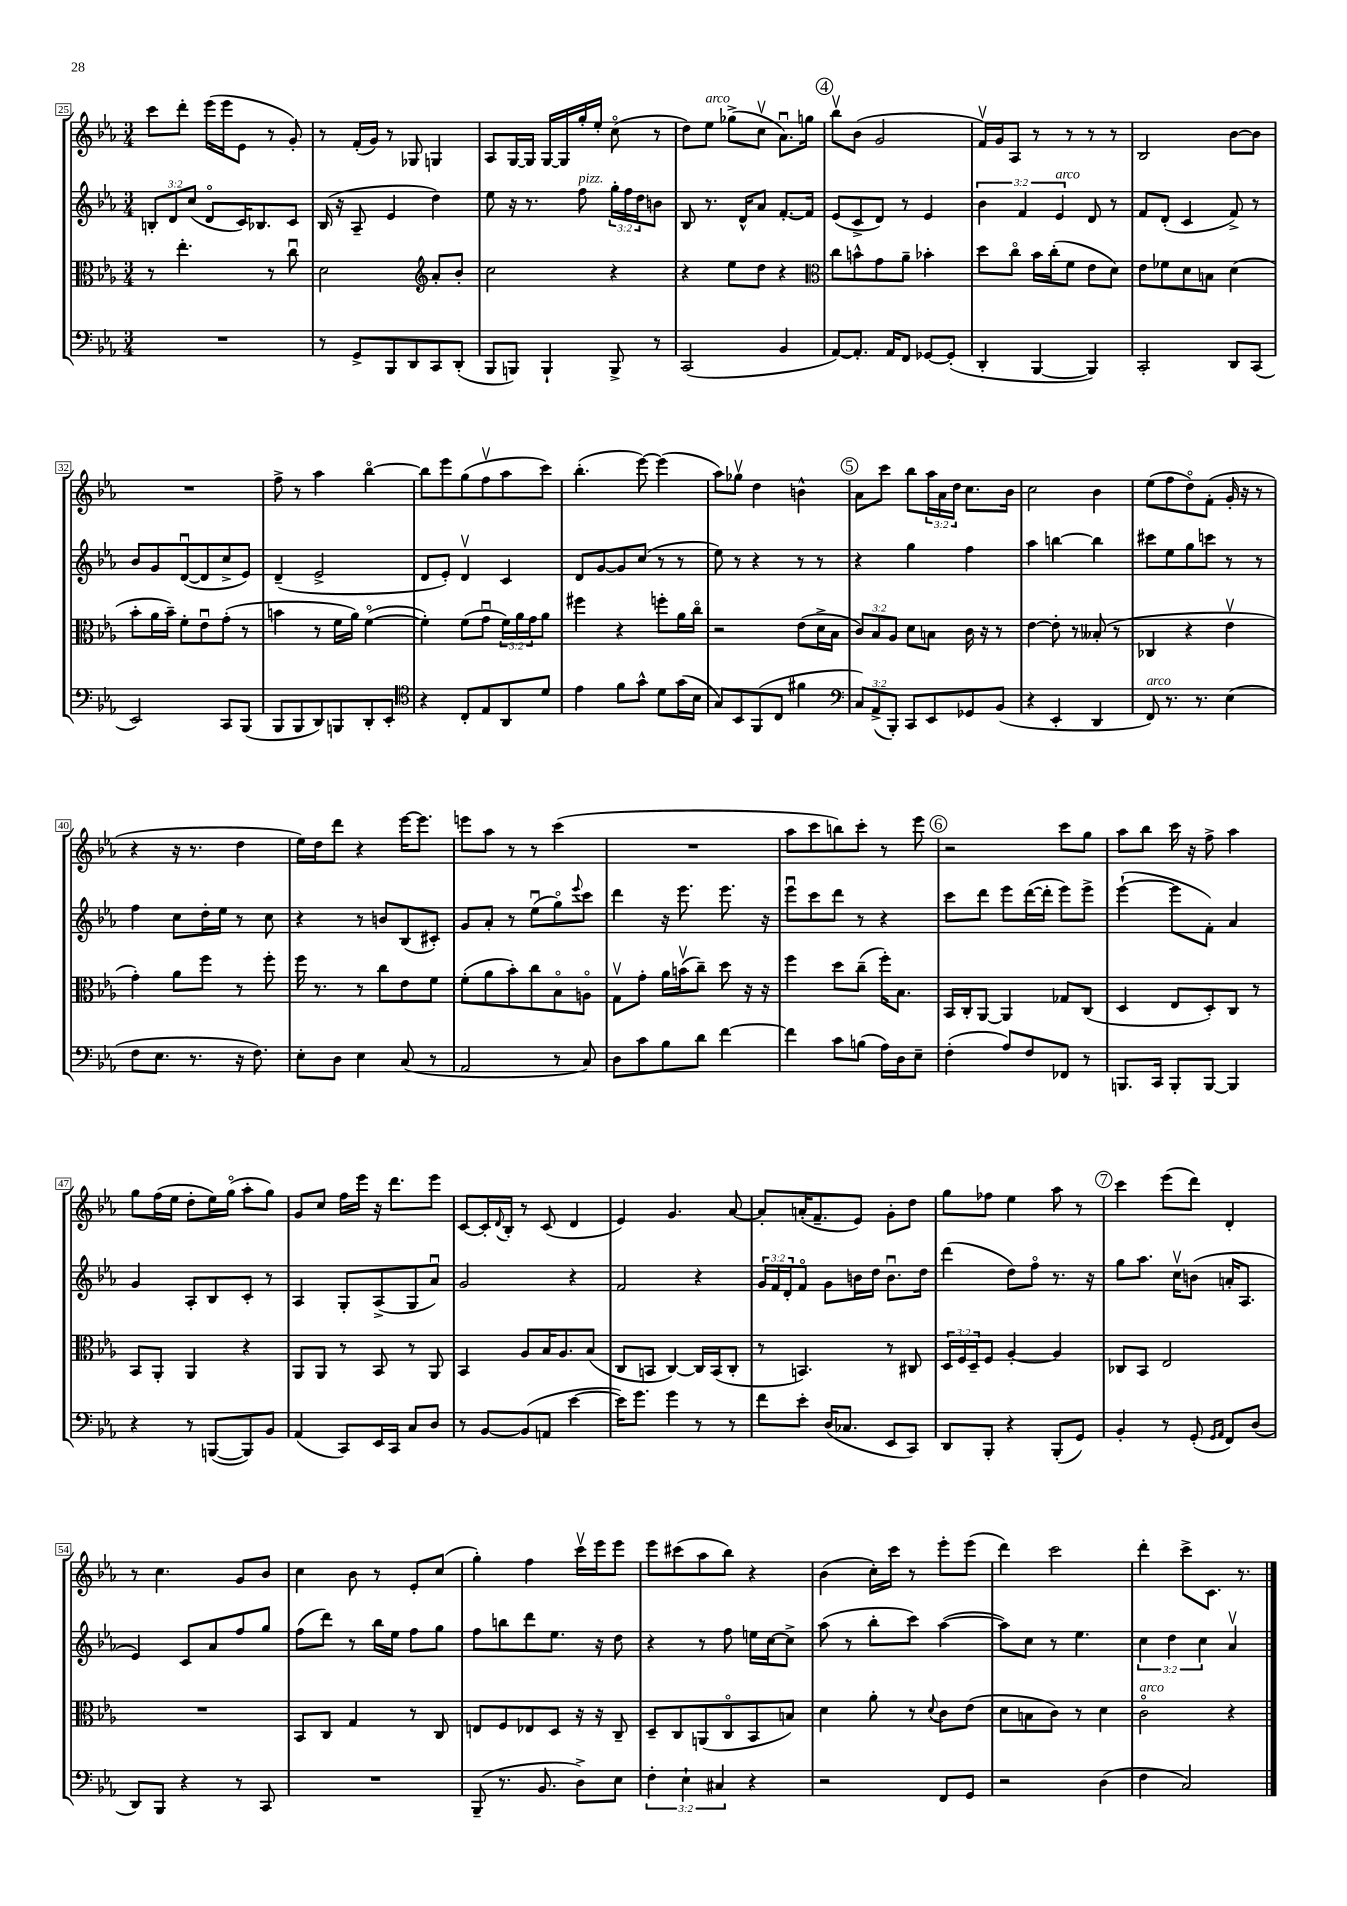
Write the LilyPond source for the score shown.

<<
\new StaffGroup <<
\new Staff = "s0" {
    \clef treble \key ees \major \numericTimeSignature \time 3/4 \override Staff.TupletNumber.text = #tuplet-number::calc-fraction-text
    c'''8 d'''8-. ees'''16( ees'''16 ees'8 r8 g'8-.) |
    r8 f'16-.( g'16) r8 ges8 g4 |
    aes8 g16~ g16 g16~ g16 g''16-. ees''16-. c''8\flageolet( r8 |
    d''8) ees''8^\markup { \italic "arco" } ges''8->( c''8\upbow aes'8.\downbow) g''16 |
    \mark \markup { \circle "4" } bes''8\upbow bes'8( g'2 |
    f'16\upbow) g'16 aes8 r8 r8 r8 r8 |
    bes2 bes'8~ bes'8 |
    R2. |
    f''8-> r8 aes''4 bes''4~\flageolet |
    bes''8 ees'''8 g''8( f''8\upbow aes''8 c'''8) |
    bes''4.-.( ees'''8~) ees'''4( |
    aes''8) ges''8\upbow d''4 b'4-^ |
    \mark \markup { \circle "5" } aes'8 c'''8 bes''8 \tuplet 3/2 { aes''16 aes'16 d''16 } c''8. bes'16 |
    c''2 bes'4 |
    ees''8( f''8 d''8\flageolet) f'8-.( g'16-. r16 r8 |
    r4 r16 r8. d''4 |
    ees''16) d''16 d'''8 r4 ees'''16~ ees'''8. |
    e'''8 aes''8 r8 r8 c'''4( |
    R2. |
    aes''8 c'''8 b''8) c'''8-. r8 ees'''8 |
    \mark \markup { \circle "6" } r2 c'''8 g''8 |
    aes''8 bes''8 c'''16 r16 f''8-> aes''4 |
    g''8 f''16( ees''16 d''8-. ees''16) g''16\flageolet( aes''8-. g''8) |
    g'8 c''8 f''16 ees'''16 r16 d'''8. ees'''8 |
    c'8~ c'16-. \appoggiatura { d'8 } bes16-. r8 c'8( d'4 |
    ees'4) g'4. aes'8~ |
    aes'8-. a'16-.( f'8.-- ees'8) g'8-. d''8 |
    g''8 fes''8 ees''4 aes''8 r8 |
    \mark \markup { \circle "7" } c'''4 ees'''8( d'''8) d'4-. |
    r8 c''4. g'8 bes'8 |
    c''4 bes'8 r8 ees'8-. c''8( |
    g''4-.) f''4 c'''16\upbow ees'''16 ees'''8 |
    ees'''8 cis'''8( aes''8 bes''8) r4 |
    bes'4( c''16-.) c'''16 r8 ees'''8-. ees'''8( |
    d'''4) c'''2 |
    d'''4-. c'''8-> c'8. r8. \bar "|." |
}
\new Staff = "s1" {
    \clef treble \key ees \major \numericTimeSignature \time 3/4 \override Staff.TupletNumber.text = #tuplet-number::calc-fraction-text
    \tuplet 3/2 { b8-. d'8 c''8( } d'8\flageolet c'16) bes8. c'8 |
    bes16( r16 aes8-- ees'4 d''4) |
    ees''8 r16 r8. f''8^\markup { \italic "pizz." } \tuplet 3/2 { g''16-. f''16 d''16 } b'8 |
    bes8 r8. d'16-^ aes'8 f'8.~-. f'16 |
    \mark \markup { \circle "4" } ees'8( c'8-> d'8) r8 ees'4 |
    \tuplet 3/2 { bes'4 f'4 ees'4^\markup { \italic "arco" } } d'8 r8 |
    f'8 d'8-.( c'4 f'8->) r8 |
    bes'8 g'8 d'8~\downbow( d'8 c''8-> ees'8) |
    d'4--( ees'2-> |
    d'8 ees'8-.) d'4\upbow c'4 |
    d'8 g'8~ g'8 c''8( r8 r8 |
    ees''8) r8 r4 r8 r8 |
    \mark \markup { \circle "5" } r4 g''4 f''4 |
    aes''4 b''4~ b''4 |
    cis'''8 ees''8 g''8 c'''8 r8 r8 |
    f''4 c''8 d''16-. ees''16 r8 c''8 |
    r4 r8 b'8 bes8( cis'8-.) |
    g'8 aes'8-. r8 ees''8\downbow( g''8\flageolet) \appoggiatura { ees'''8 } c'''8 |
    d'''4 r16 ees'''8. ees'''8. r16 |
    ees'''8\downbow c'''8 d'''8 r8 r4 |
    \mark \markup { \circle "6" } c'''8 d'''8 ees'''8 d'''16~( d'''16-. ees'''8) ees'''8-> |
    ees'''4~-!( ees'''8 f'8-.) aes'4 |
    g'4 aes8-. bes8 c'8-. r8 |
    aes4 g8-. aes8->( g8 aes'8\downbow) |
    g'2 r4 |
    f'2 r4 |
    \tuplet 3/2 { g'16 f'16 d'16-. } f'8\flageolet g'8 b'16 d''16 b'8.\downbow d''16 |
    d'''4( d''8) f''8\flageolet r8. r16 |
    \mark \markup { \circle "7" } g''8 aes''8. c''16\upbow b'8( a'16-. aes8. |
    ees'4) c'8 aes'8 f''8 g''8 |
    f''8( d'''8) r8 bes''16 ees''16 f''8 g''8 |
    f''8 b''8 d'''8 ees''8. r16 d''8 |
    r4 r8 f''8 e''16 c''16~ c''8-> |
    aes''8( r8 bes''8-. c'''8) aes''4~( |
    aes''8) c''8 r8 ees''4. |
    \tuplet 3/2 { c''4 d''4 c''4 } aes'4\upbow \bar "|." |
}
\new Staff = "s2" {
    \clef alto \key ees \major \numericTimeSignature \time 3/4 \override Staff.TupletNumber.text = #tuplet-number::calc-fraction-text
    r8 ees''4.-. r8 c''8\downbow |
    d'2 \clef treble aes'8-. bes'8-. |
    c''2 r4 |
    r4 ees''8 d''8 r4 |
    \mark \markup { \circle "4" } \clef alto c''8 b'8-^ g'8 aes'8-- bes'4-. |
    d''8 c''8\flageolet bes'16 c''16-.( f'8 ees'8 d'8) |
    ees'8 fes'8 d'8 b8 d'4( |
    bes'8-. aes'16 bes'16--) f'8-. ees'8\downbow g'8-.( r8 |
    b'4 r8 f'16 aes'16) f'4~\flageolet( |
    f'4-.) f'8( g'8\downbow \tuplet 3/2 { f'16) aes'16 g'16 } aes'8 |
    fis''4 r4 f''8-. aes'16 c''16\flageolet |
    r2 ees'8( d'16-> bes16 |
    \mark \markup { \circle "5" } \tuplet 3/2 { c'8) bes8 aes8 } d'8 b8 c'16 r16 r8 |
    ees'4~ ees'8-. r8 beses8-.( r8 |
    ces4 r4 ees'4\upbow |
    g'4-.) aes'8 f''8 r8 f''8-. |
    f''16 r8. r8 c''8 ees'8 f'8 |
    f'8-.( aes'8 bes'8-.) c''8 bes8\flageolet a8\flageolet |
    g8\upbow g'8-. aes'16 b'16\upbow( c''8--) d''8 r16 r16 |
    f''4 d''8 c''8--( f''16-.) bes8. |
    \mark \markup { \circle "6" } bes,16 c16-. aes,8~ aes,4 ges8 c8( |
    d4 ees8 d8-.) c8 r8 |
    bes,8 aes,8-. aes,4 r4 |
    aes,8 aes,8 r8 bes,8 r8 aes,8 |
    bes,4 aes8 bes16 aes8. bes8( |
    c8 b,8 c4~) c16 b,16( c8-. |
    r8 b,4.) r8 cis8 |
    \tuplet 3/2 { d16 f16 d16-- } f8 aes4~-. aes4 |
    \mark \markup { \circle "7" } ces8 bes,8 ees2 |
    R2. |
    bes,8 c8 g4 r8 c8 |
    e8 f8 ees8 d8 r16 r16 c8-- |
    d8-- c8 a,8( c8\flageolet bes,8 b8) |
    d'4 aes'8-. r8 \appoggiatura { d'8 } c'8 ees'8( |
    d'8 b8 c'8) r8 d'4 |
    c'2\flageolet^\markup { \italic "arco" } r4 \bar "|." |
}
\new Staff = "s3" {
    \clef bass \key ees \major \numericTimeSignature \time 3/4 \override Staff.TupletNumber.text = #tuplet-number::calc-fraction-text
    R2. |
    r8 g,8-> bes,,8 d,8 c,8 d,8-.( |
    bes,,8 b,,8) b,,4-! b,,8-> r8 |
    c,2( bes,4 |
    \mark \markup { \circle "4" } aes,8~) aes,8.-. aes,16 f,8 ges,8~ ges,8-.( |
    d,4-. bes,,4~ bes,,4) |
    c,2-. d,8 c,8( |
    ees,2) c,8 bes,,8( |
    bes,,8 bes,,8 d,8) b,,8 d,8-. ees,8-. |
    \clef tenor r4 c8-. ees8 aes,8 d'8 |
    ees'4 f'8 g'8-^ d'8 g'16( bes16 |
    g8) bes,8 f,8( c8 fis'4 |
    \mark \markup { \circle "5" } \clef bass \tuplet 3/2 { c8) aes,8->( bes,,8-.) } c,8 ees,8 ges,8 bes,8( |
    r4 ees,4-. d,4 |
    f,8^\markup { \italic "arco" }) r8. r8. ees4( |
    f8 ees8. r8. r16 f8.) |
    ees8-. d8 ees4 c8( r8 |
    aes,2 r8 c8) |
    d8 c'8 bes8 d'8 f'4~ |
    f'4 c'8 b8( aes16) d16 ees8-- |
    \mark \markup { \circle "6" } f4-.( aes8) f8 fes,8 r8 |
    b,,8. c,16 b,,8-. b,,8~ b,,4 |
    r4 r8 b,,8~( b,,8) bes,8 |
    aes,4( c,8) ees,16 c,16 c8 d8 |
    r8 bes,8~ bes,8( a,8 ees'4~ |
    ees'16) g'8. g'4 r8 r8 |
    f'8 ees'8-. d16( ces8. ees,8 c,8) |
    d,8 bes,,8-. r4 bes,,8-.( g,8) |
    \mark \markup { \circle "7" } bes,4-. r8 g,8-.( \grace { g,16 aes,16 } f,8) d8( |
    d,8) bes,,8 r4 r8 c,8 |
    R2. |
    bes,,8--( r8. bes,8. d8->) ees8 |
    \tuplet 3/2 { f4-. ees4-! cis4 } r4 |
    r2 f,8 g,8 |
    r2 d4( |
    f4 c2) \bar "|." |
}
>>
>>
\layout { \context { \Score currentBarNumber = #25 \override BarNumber.stencil = #(make-stencil-boxer 0.1 0.3 ly:text-interface::print) } }
